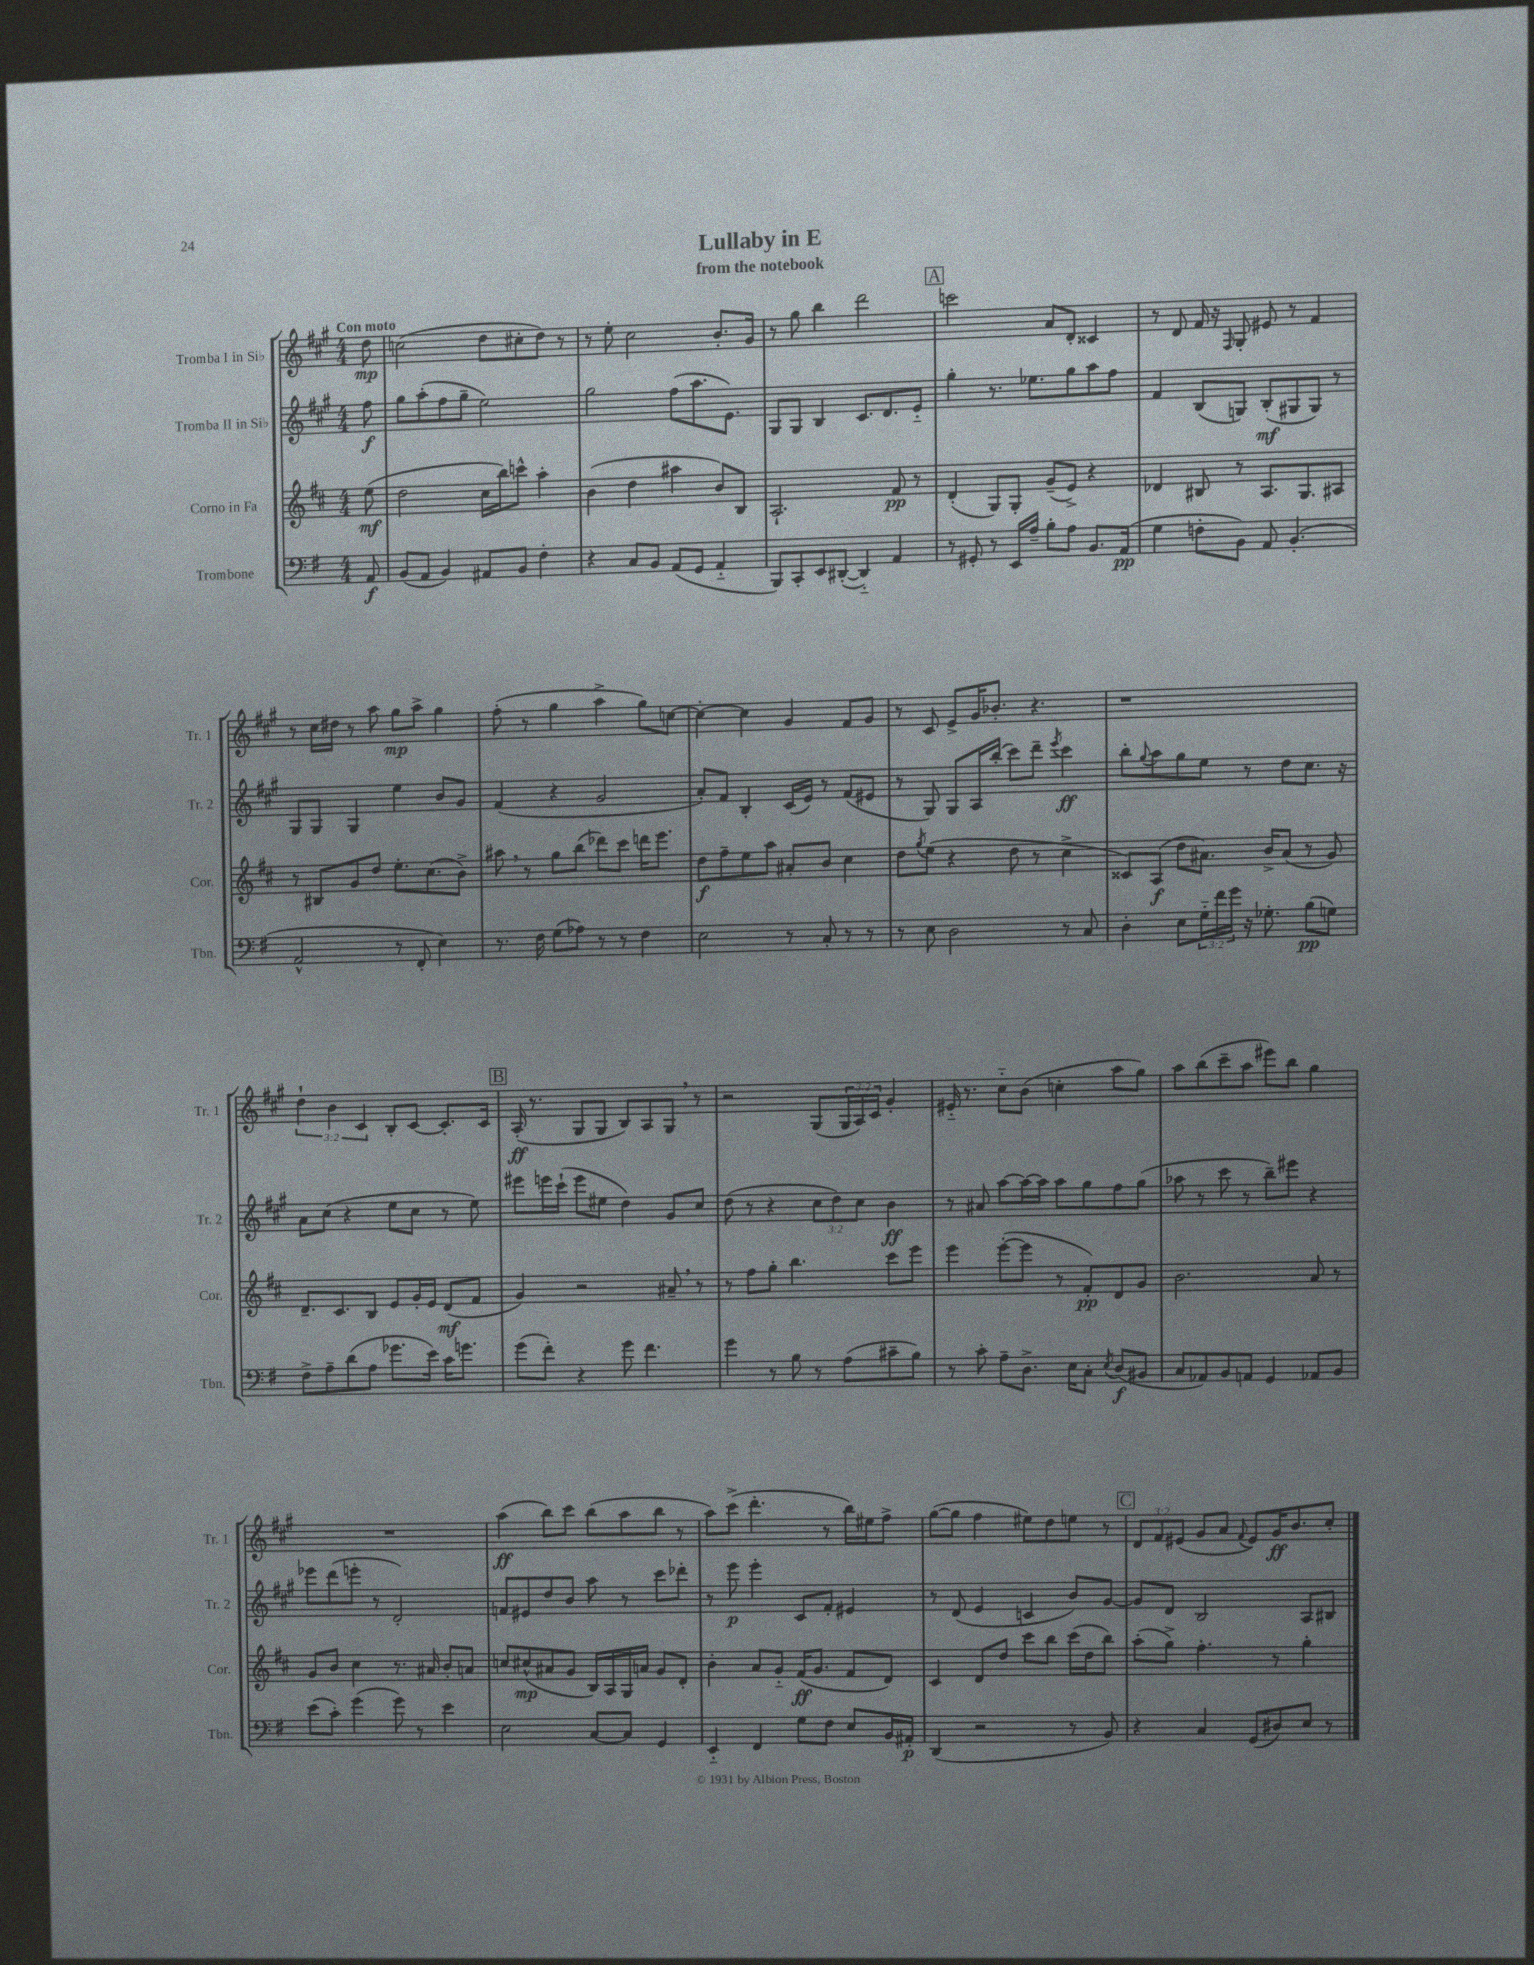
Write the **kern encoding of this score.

**kern	**kern	**kern	**kern
*staff4	*staff3	*staff2	*staff1
*clefF4	*clefG2	*clefG2	*clefG2
*k[f#]	*k[f#c#]	*k[f#c#g#]	*k[f#c#g#]
*M4/4	*M4/4	*M4/4	*M4/4
8AA/	(8ee\	8ff#\	8dd\
=	=	=	=
(8BB/L	2dd\	8gg#\L	(2cc\
8AA/J	.	(8aa'\	.
4BB/)	.	8ff#\	.
.	.	8gg#~\J	.
8AA#/L	16cc#\LL	2ee\)	8dd\L
.	16bb\J)	.	.
8BB/J	8ccc^^\J	.	8cc#'\
4F#'\	4aa'\	.	8dd\J)
.	.	.	8r
=	=	=	=
4r	(4b\	2gg#\	8r
.	.	.	8ee'\
8C/L	4dd\	.	2cc#\
8BB/J	.	.	.
(8AA/L	4aa#\	(8ff#\L	.
8GG/J	.	8.aa\	.
4AA'~/	8b/L)	.	8.b'/L
.	.	8.e\J)	.
.	8B/J	.	.
.	.	.	16g#/Jk
=	=	=	=
8BBB/L)	2.A`/	8G#/L	8r
8CC'/	.	8G#/J	8gg#\
8EE/	.	4B/	4bb\
([8DD#'/J	.	.	.
4DD#'~/])	.	8.c#/L	2ddd\
.	.	8.d/	.
4AA/	8f#/	.	.
.	8r	8e'~/J	.
=	=	=	=
8r	(4d'/	4gg#'\	2ccc\
8GG#'/	.	.	.
8r	8G/L)	8.r	.
16EE/LL	8G'/J	.	.
16A~/JJ	.	8.ee-\L	.
8B'\L	(8g~/L	.	8a/L
8A\J	8e^/J)	8gg#\	8d'/J
8.BB/L	4r	8aa\	4c##/
.	.	8ff#\J	.
(16AA/Jk	.	.	.
=	=	=	=
4G\	4d-/	4f#/	8r
.	.	.	8d/
8F'\L	8B#/	(8B/L	16f#/
.	.	.	16r
.	.	.	16qqF#/
8BB\J)	8r	8G/J)	8G#'/
8AA/	8.A/L	(8B'/L	8e#/
(4.BB'/	.	8G#/	8r
.	8.G/	.	.
.	.	8G#/J)	4f#/
.	8A#/J	8r	.
=	=	=	=
2AA^^/	8r	8G#/L	8r
.	8B#/L	8G#/J	16cc#\LL
.	.	.	16dd#\JJ
.	8g/	4G#/	8r
.	8dd/J	.	8aa\
8r	8.ee'\L	4ee\	8gg#\L
8FF#'/	.	.	8aa^\J
.	(8.cc#\	.	.
4E\)	.	8b/L	4gg#\
.	8b^\J)	8g#/J	.
=	=	=	=
8.r	8aa#\	(4f#/	(8ff#'\
.	8r	.	8r
16F#\	.	.	.
(8G\L	8gg\L	4r	4gg#\
8A-\J)	(8bb\J	.	.
8r	8ddd-\L)	2g#/	4aa^\
8r	8ccc#\J	.	.
4F#\	16ddd\LK	.	8gg#\L)
.	8.eee\J	.	.
.	.	.	[8cc\J
=	=	=	=
2E\	8dd\L	8a'/L)	4cc'\_
.	8ff#~\	8f#/J	.
.	8ee\	4B'/	4cc\]
.	8aa\J	.	.
8r	8a#'/L	(16c#/LL	4g#/
.	.	16e/JJ)	.
8C'/	8b/J	8r	.
8r	4cc#\	(8f#/L	8f#/L
8r	.	8e#/J	8g#/J
=	=	=	=
8r	8dd\L	8r	8r
.	8qgg/	.	.
8E\	(8ee\J	8G#/)	8c#/
2D\	4r	8G#/L	8e^/L
.	.	16A/L	16g#/K
.	.	(16bb'/JJ	8.b-'/J
.	8dd\	8ccc#\L)	.
.	8r	8ddd~\J	4.r
.	.	8qeee/	.
8r	4cc#^\	4ccc#\	.
8C/	.	.	.
=	=	=	=
4D'\	8c##/L)	8bb'\L	1r
.	.	8qqgg#/	.
.	(8A/J	8aa\	.
8E\L	8dd\L	8gg#\	.
24G'~\L	8.a#\J)	8ee\J	.
24f#\	.	.	.
24g\JJ	.	.	.
16r	.	8r	.
8.G-'\	16b^/LK	.	.
.	(8a#/J	8dd\L	.
(8B\L	8r	8.cc#\J	.
8G\J)	8g/)	.	.
.	.	16r	.
=	=	=	=
8F#^\L	8.d~/L	8a\L	6dd`\
8A~\	.	(8cc#\J	.
.	.	.	6b\
.	8.c#/	.	.
(8d\	.	4r	.
.	.	.	6c#/
8A\J	8B/J	.	.
8.g-\L	8e/L	8ee\L	8B'/L
.	16g'/L	8cc#\J	[8c#/J
16e\Jk)	16e/JJ	.	.
16c\LK	(8d/L	8r	8.c#'/]L
8.g\J	.	.	.
.	8f#/J	8ee\)	.
.	.	.	16c#/Jk
=	=	=	=
(8g\L	4g/)	8eee#\L	(16A'/
.	.	.	8.r
8f#'\J)	.	16eee\L	.
.	.	(16ccc#`\JJ	.
4r	2r	8eee\L	8G#/L
.	.	8ee#\J	8G#/J
8g\	.	4dd\)	8B/L)
4.f#\	.	.	8A/
.	8a#~/	8g#/L	8G#/J
.	8r	8cc#/J	8r
=	=	=	=
4g\	8r	(8dd\	2r
.	8ff#\L	8r	.
8r	8gg'\J	4r	.
8B\	4.bb\	.	.
8r	.	12cc#\L	(8G#/L
.	.	12dd\)	.
(8A\L	.	.	24G#/L
.	.	12cc#\J	24A/)
.	.	.	24c#/JJ
8c#~\	8ccc#\L	4b\	4g#'/
8B\J)	8eee\J	.	.
=	=	=	=
8r	4eee\	8r	16e#'~/
.	.	.	8.r
8c'\	.	8a#/	.
8A~\L	([8eee'\L	[8aa\L	8cc#'~\L
8.D^\J	8eee\]J	16aa\_L	(8b\J
.	.	16aa\]JJ	.
.	8r	8aa\L	4cc'\
16E\LK	.	.	.
8C'\J	8f#'/L)	8gg#\	.
8qE/	.	.	.
(8D/L	8d/	8ff#\	8aa\L
8BB#/J	8g/J	(8gg#\J	8gg#\J)
=	=	=	=
8C/L	2.b\	8aa-\	8aa\L
8AA-/)	.	8r	(8bb\
8BB/	.	8ccc#\	8ccc#~\
8AA/J	.	8r	8aa\J
4GG/	.	8bb~\L)	8eee#\L)
.	.	8eee#\J	8bb\J
8AA-/L	8a/	4r	4gg#\
8BB/J	8r	.	.
=	=	=	=
(8e\L	8g/L	8eee-\L	1r
8c'\J)	8b/J	(8ddd\	.
(4g\	4cc#\	8eee'\J	.
.	.	8r	.
8g\)	8.r	2d'/)	.
8r	.	.	.
.	16a#/	.	.
4e\	8b'/L	.	.
.	8a/J	.	.
=	=	=	=
2E\	8cc/L	8f/L	(4aa\
.	(8cc#^^/	8e#/	.
.	8a#/	8dd/	8bb\L)
.	8g/J	8b/J	8ccc#\J
[8C/L	16B/LL)	8aa\	(8bb\L
.	16A/	.	.
8C/]J	16G/	8r	8aa\
.	16a/JJ	.	.
4GG/	8g/L	8ccc#\L	8bb\J
.	8d'/J	8ddd-'\J	8r
=	=	=	=
4EE'~/	4b'\	8r	8aa\L)
.	.	8eee\	(8ccc#^\J
4FF#/	8a/L	4eee'\	4.ddd'\
.	8g'~/J	.	.
8G\L	(16f#/LK	8c#/L	.
.	8.g/J	.	.
8F#\J	.	8f#'/J	8r
8E/L	8f#/L	4e#/	16bb\LL)
.	.	.	16ee#\J
16BB/L	8d/J)	.	8ff#^\J
16AA#'/JJ	.	.	.
=	=	=	=
(4DD/	4c#/	8r	([8gg#\L
.	.	(8d/	8gg#\]J
2r	8d/L	4e/	4ff#\
.	8dd/J	.	.
.	8ccc#\L	4c/	8ee#\L)
.	8bb\J	.	8dd\
8r	(16ccc#\LL	8b/L)	8ee\J
.	16dd\J	.	.
8BB/)	8bb\J)	[8g#/J	8r
=	=	=	=
4r	(8aa'\L	8g#/]L	12d/L
.	.	.	12f#/
.	8gg^\J)	8d/J	.
.	.	.	(12e#/J
4C/	4.ff#'\	2B/	8g#/L
.	.	.	8a/J
.	.	.	8qqf#/
(8GG/L	.	.	8e#/L)
8D#/)	8r	.	16g#/K
.	.	.	8.b/
8E/J	4gg'\	8A/L	.
8r	.	8B#/J	8cc#'/J
==	==	==	==
*-	*-	*-	*-
